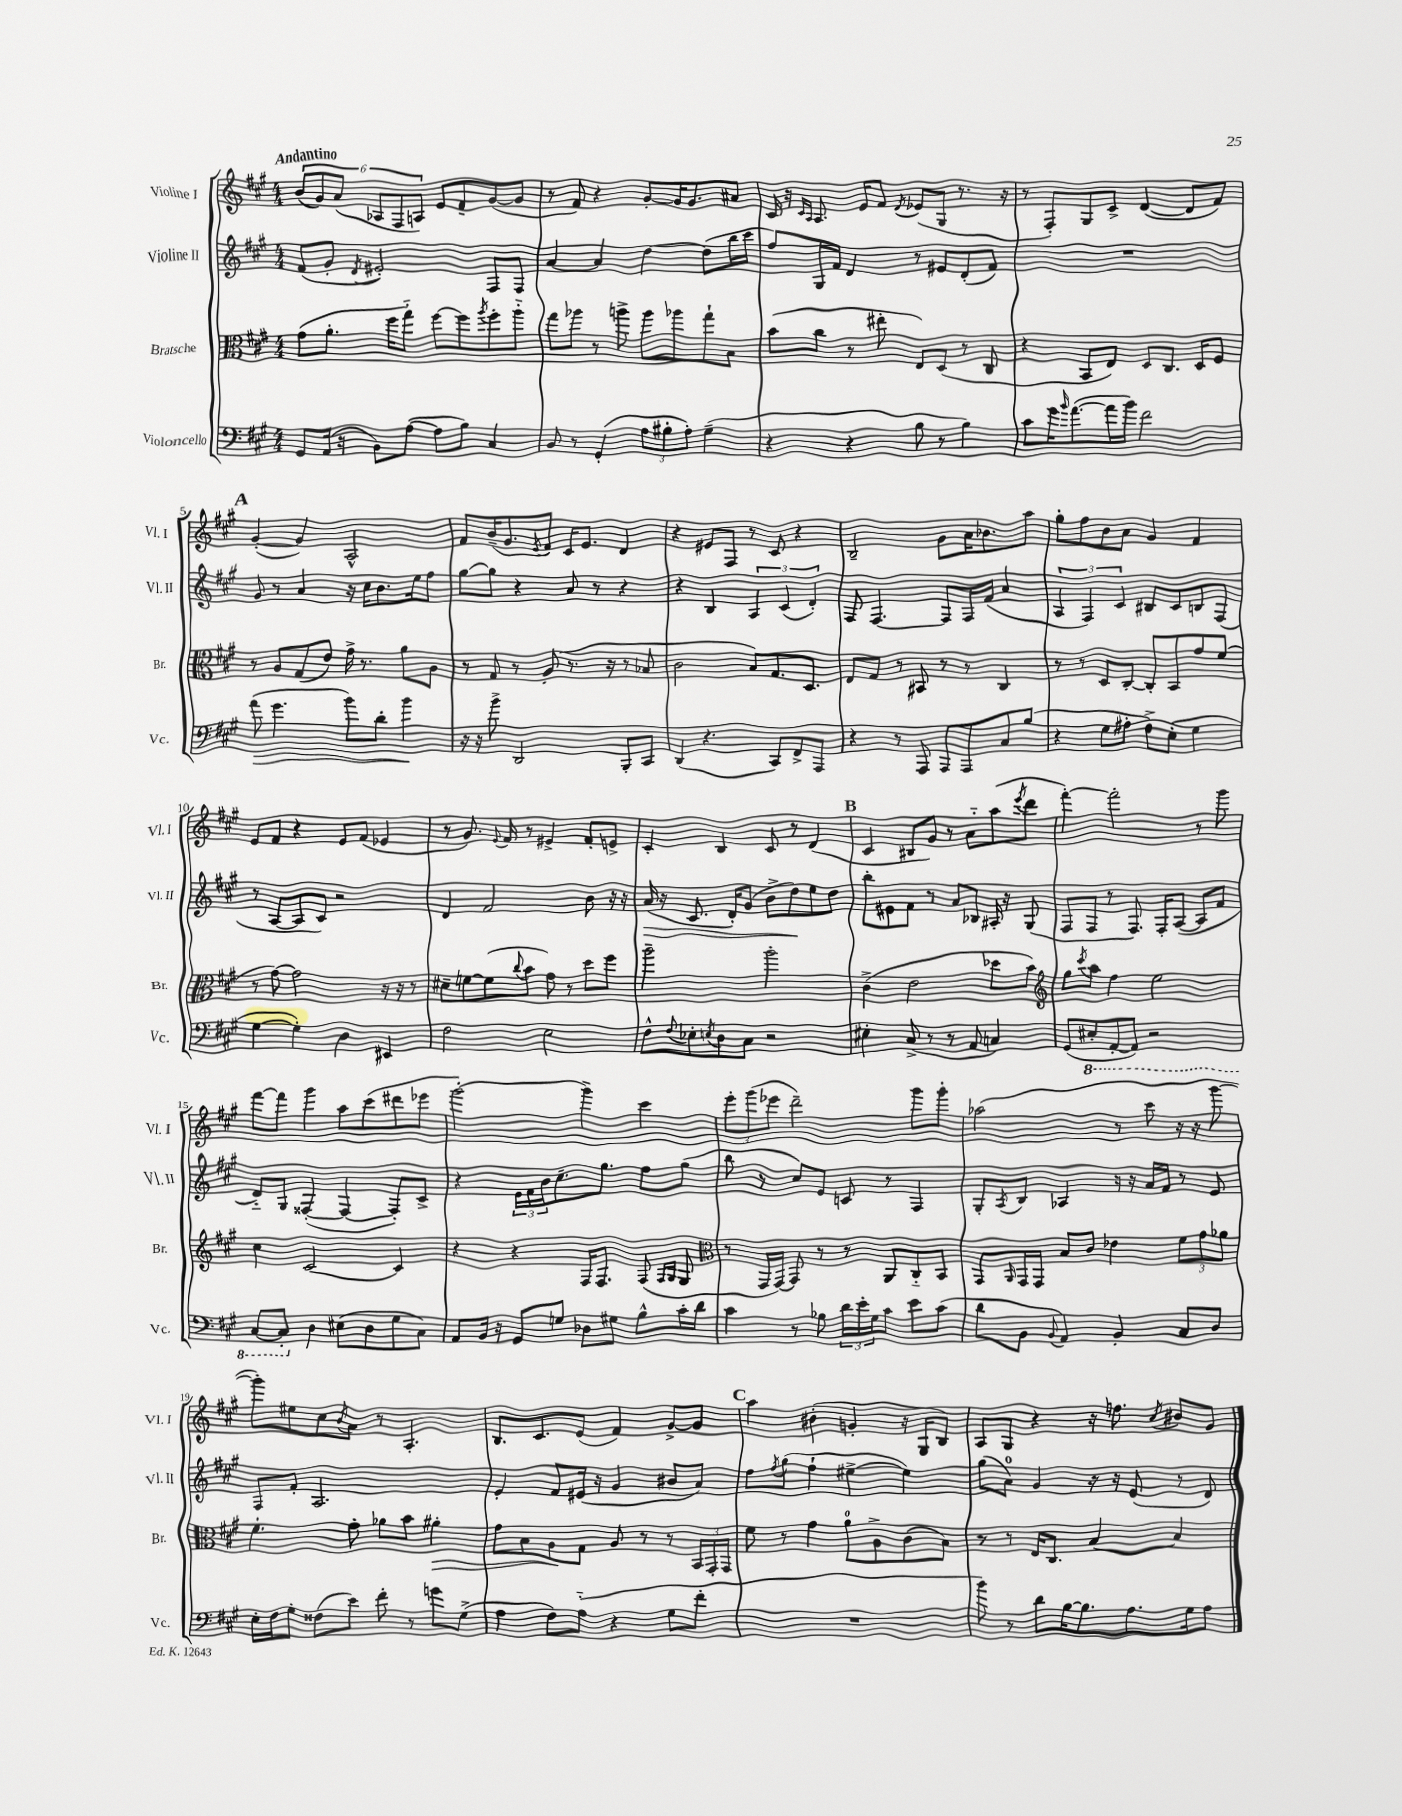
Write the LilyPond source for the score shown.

<<
\new StaffGroup <<
\new Staff = "s0" \with { instrumentName = "Violine I" shortInstrumentName = "Vl. I" } {
    \clef treble \key a \major \numericTimeSignature \time 4/4 \tempo "Andantino"
    \tuplet 6/4 { b'8( gis'8) a'8( aes8 fis8 a8) } e'8 fis'8-- gis'8~( gis'8 |
    r8 fis'8) r4 gis'8~-. gis'16 gis'8. ais'8 |
    cis'16 r16 \grace { cis'16 a16 } a8. e'16 fis'8 \acciaccatura { d'8 } ees'8( gis8 r8. r16 |
    r8 fis8-.) gis8 cis'8-> d'4~( d'8 fis'8) |
    \mark \markup { \bold "A" } gis'4~-.( gis'4) a2-^ |
    fis'8 b'16--( gis'8. \acciaccatura { e'8 } fis'8) cis'16 e'8. d'4 |
    r4 eis'8 fis8 r8 cis'8 r4 |
    b2-- gis'8 a'16 bes'8. a''8 |
    gis''8-. fis''8 b'8 a'8 gis'4 fis'4 |
    e'8 fis'8 r4 e'8 fis'8( ees'4 |
    r8 gis'8.) \appoggiatura { e'8 } fis'16 r8 eis'4-> fis'8-. e'8-> |
    cis'4-. b4 cis'8 r8 d'4( |
    \mark \markup { \bold "B" } cis'4 bis8 gis'8) r8 a'8-_ a''8( \acciaccatura { e'''8 } d'''8 |
    fis'''4~-.) fis'''2-. r8 gis'''8 |
    fis'''8~ fis'''8 gis'''4 a''8 cis'''8( dis'''8 ees'''8 |
    gis'''2~-.) gis'''4-- cis'''4 |
    \tuplet 3/2 { e'''8-. gis'''8( ees'''8 } d'''2--) gis'''8 gis'''8-. |
    aes''2( r8 cis'''8 r16 r16 gis'''8~ |
    gis'''8-.) eis''8 cis''8 \acciaccatura { b'8 } a'8 r8 a4.-. |
    b8. cis'8. e'8( fis'4) gis'8~-> gis'8 |
    \mark \markup { \bold "C" } a''4 bis'4-.( g'4-. r16 gis16 b8) |
    a8 gis8 r4 r16 f''8. \acciaccatura { cis''8 } bis'8 gis'8 \bar "|." |
}
\new Staff = "s1" \with { instrumentName = "Violine II" shortInstrumentName = "Vl. II" } {
    \clef treble \key a \major \numericTimeSignature \time 4/4
    fis'8( gis'8-. \acciaccatura { d'8 } eis'2-.) fis8 fis8 |
    a'4~ a'4 d''4~ d''8( b''16 cis'''16 |
    fis''8) gis16 fis'16 d'4 r8 eis'8 d'8-.( fis'8) |
    R1 |
    \mark \markup { \bold "A" } gis'8 r8 a'4 r16 cis''16 b'8. e''16 fis''8 |
    gis''8~ gis''8 r4 a'8 r8 r4 |
    r4 b4 \tuplet 3/2 { a4 cis'4( d'4-.) } |
    fis8 fis4.~ fis8 fis16 fis'16( a'4 |
    \tuplet 3/2 { a4 fis4) cis'4 } bis8 cis'8 b8 fis8( |
    r8 a8~ a8 cis'8) r2 |
    d'4 fis'2 b'8 r16 r16 |
    a'16\>( r16 cis'8. d'16-.) gis'8( b'8-> d''8\!) e''8 d''8 |
    \mark \markup { \bold "B" } b''8-. eis'8 fis'8 r8 a'8 bes8 ais16-. r16 gis8( |
    fis8 fis8 r8 fis8.) fis16-. a8~( a8 fis'8 |
    d'8-_) gis8 fisis4~-.( fisis4~ fisis8-.) cis'8-> |
    r4 \tuplet 3/2 { e'16 fis'16 b'16 } cis''8.-- gis''8. fis''8 gis''8( |
    b''8 r8 cis''8) e'8 c'8 r8 fis4 |
    gis8-. \acciaccatura { a8 } b8 aes4 r16 r16 a'16 fis'16 r8 e'8 |
    fis8 fis'8-. a2. |
    e'4-. fis'8 eis'16( r16 gis'4 bis'8 a'8) |
    \mark \markup { \bold "C" } fis''8 \acciaccatura { fis''8 } gis''8( fis''4-! eis''4~-> eis''4) |
    gis''8( a'8-0) gis'4 r16 r16 e'8( r8 d'8) \bar "|." |
}
\new Staff = "s2" \with { instrumentName = "Bratsche" shortInstrumentName = "Br." } {
    \clef alto \key a \major \numericTimeSignature \time 4/4
    gis'8( a'8.-. fis''16 gis''8-_) fis''8~ fis''8 \acciaccatura { a''8 } fis''8-. a''8-_ |
    gis''8 aes''8 r8 a''8-> a''8 aes''8 gis''8-! b8 |
    b'8( cis''8 r8 eis''8-. e8) d8( r8 cis8 |
    r4 b,8 e8) d8 cis8. d16 fis8 |
    \mark \markup { \bold "A" } r8 a8 gis8( e'8) gis'16-> r8. a'8 a8 |
    r8 gis8 r8 a8-.( r8. r16 r8 bes8 |
    cis'2 b8) gis8. d8. |
    e8 gis8 r8 bis,8 r8 r8 cis4 |
    r8 r8 d8 cis8~-. cis8-. b,8 gis'8 fis'8( |
    r8 gis'8~) gis'2 r16 r16 r8 |
    dis'8-- f'8~ f'8( \appoggiatura { cis''8 } b'8 gis'8) r8 d''8 fis''8 |
    a''2-- a''2-. |
    \mark \markup { \bold "B" } cis'4->( e'2 des''8 b'8) |
    \clef treble gis''8 \acciaccatura { cis'''8 } a''8 fis''4 e''2 |
    cis''4 cis'2~ cis'4 |
    r4 r4 fis16 fis8. fis8( \grace { fis16 gis16 } gis8 |
    \clef alto r8 gis,16 gis,16~) gis,8 r8 r8 a,8 cis8-_ b,8 |
    gis,8 \grace { a,16 } gis,16 gis,16 b8 cis'8 ees'4 \tuplet 3/2 { fis'8 gis'8 aes'8 } |
    fis'4.-. gis'8-. aes'8 b'8 ais'4-.\> |
    gis'8 b8 a8\! gis8 a8 r8 r8 \tuplet 3/2 { b,16 gis,16-. gis,16 } |
    \mark \markup { \bold "C" } fis'8 r8 gis'4 a'8-0 a8-> cis'8( b8) |
    r8 r8 e16 cis8. b4~ b4 \bar "|." |
}
\new Staff = "s3" \with { instrumentName = "Violoncello" shortInstrumentName = "Vc." } {
    \clef bass \key a \major \numericTimeSignature \time 4/4
    gis,8 a,16( r16 b,8) a8~( a8 b8) cis4 |
    b,8 r8 gis,4-.( \tuplet 3/2 { a8 bis8-. a8-.) } gis4--( |
    r4 r4 b8 r8 b4) |
    cis'8 gis'16 \grace { b'16 } a'8.~( a'16 b'16) fis'2 |
    \mark \markup { \bold "A" } a'8\>( gis'4. b'8) d'8-. b'4\! |
    r16 r16 b'8-> d,2 b,,8-. cis,8 |
    d,4( r4. cis,8) fis,8-> a,,8 |
    r4 r8 a,,8 a,,8 a,,8 cis8 b8( |
    r4 gis8 ais8-. fis8->) e8-.( gis4 |
    gis4~ gis4-.) d4 eis,4 |
    fis2 e2 |
    fis8-^ \appoggiatura { fis8 } ees8-. \acciaccatura { e8 } d8 cis8 r2 |
    \mark \markup { \bold "B" } eis4-. cis8->( r8 r8 a,8 c4) |
    gis,8( \ottava #-1 eis,8-. a,,8~-. a,,8) r2 |
    cis,8~ cis,8-. \ottava #0 d4 eis8( d8 gis8 cis8) |
    a,8 b,16 r16 gis,8 g8 des8 gis8 b8-^ cis'16-. d'16 |
    cis'4 r8 bes8 \tuplet 3/2 { d'16 e'16-. gis16 } cis'8 e'8 cis'8( |
    d'8 b,8 \appoggiatura { b,8 } a,4) b,4-. cis8 d8 |
    e16-. fis16 gis8-. fisis8( e'8) fis'8-. r8 g'8 gis8->( |
    a4 fis8) a8-_( r4 gis8 fis'8-. |
    \mark \markup { \bold "C" } R1 |
    b'8) r8 d'8 b16~ b8. a8. gis16 a8 \bar "|." |
}
>>
>>
